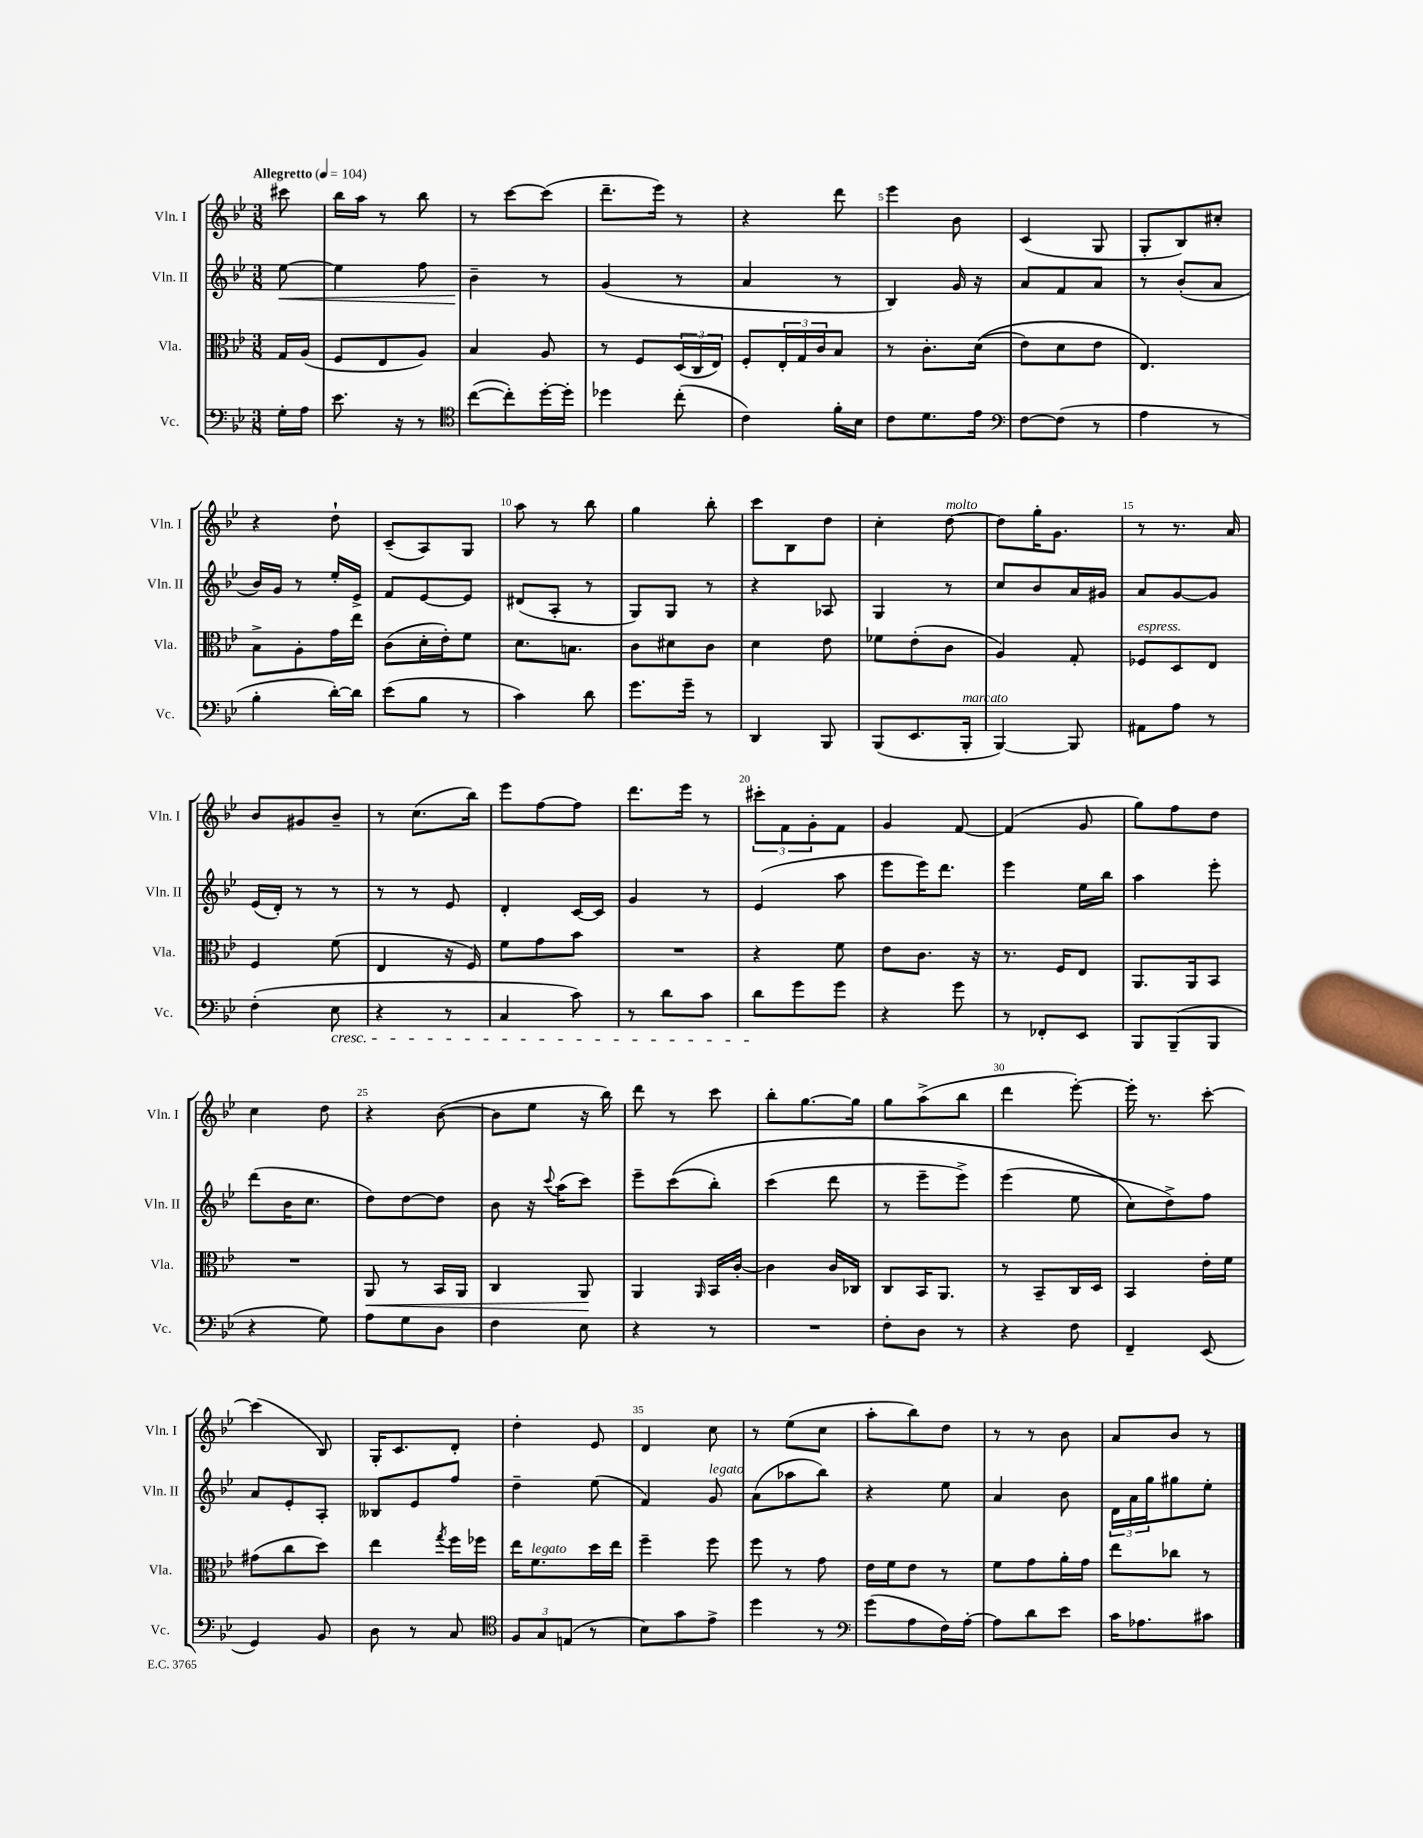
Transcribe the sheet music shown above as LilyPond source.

<<
\new StaffGroup <<
\new Staff = "s0" \with { instrumentName = "Vln. I" shortInstrumentName = "Vln. I" } {
    \clef treble \key bes \major \numericTimeSignature \time 3/8 \partial 8 \tempo "Allegretto" 4 = 104
    cis'''8 |
    bes''16 a''16 r8 bes''8 |
    r8 c'''8~ c'''8( |
    d'''8.-- ees'''16) r8 |
    r4 d'''8 |
    ees'''4 bes'8 |
    c'4( g8 |
    g8-. bes8) cis''8-. |
    r4 d''8-! |
    c'8--( a8) g8 |
    a''8 r8 bes''8 |
    g''4 bes''8-. |
    c'''8 bes8 d''8 |
    c''4-. d''8~^\markup { \italic "molto" } |
    d''8 g''16-. g'8. |
    r8 r8. a'16 |
    bes'8 gis'8 bes'8-- |
    r8 c''8.( bes''16) |
    ees'''8 f''8~ f''8 |
    d'''8. ees'''16 r8 |
    \tuplet 3/2 { cis'''8-. f'8 g'8-. } f'8 |
    g'4 f'8~ |
    f'4( g'8 |
    g''8) f''8 d''8 |
    c''4 d''8 |
    r4 bes'8~( |
    bes'8 ees''8 r16 bes''16) |
    d'''8 r8 c'''8 |
    bes''8-. g''8.~ g''16 |
    g''8 a''8->( bes''8 |
    d'''4 ees'''8~-.) |
    ees'''16-. r8. c'''8~-. |
    c'''4( bes8) |
    g16-. c'8. d'8-. |
    d''4-. ees'8 |
    d'4 c''8 |
    r8 ees''8( c''8 |
    a''8-. bes''8) d''8 |
    r8 r8 bes'8 |
    a'8 bes'8 r8 \bar "|." |
}
\new Staff = "s1" \with { instrumentName = "Vln. II" shortInstrumentName = "Vln. II" } {
    \clef treble \key bes \major \numericTimeSignature \time 3/8 \partial 8
    ees''8~\< |
    ees''4 f''8 |
    bes'4--\! r8 |
    g'4( r8 |
    a'4 r8 |
    bes4) g'16 r16 |
    a'8 f'8 a'8 |
    r8 bes'8-.( a'8 |
    bes'16) g'16 r8 ees''16-. ees'16-> |
    f'8 ees'8~ ees'8 |
    dis'8( a8-. r8 |
    g8) g8 r8 |
    r4 aes8 |
    g4 r8 |
    c''8 bes'8 a'16 gis'16 |
    a'8 g'8~ g'8 |
    ees'16( d'16-.) r8 r8 |
    r8 r8 ees'8 |
    d'4-. c'16~ c'16 |
    g'4 r8 |
    ees'4( a''8 |
    ees'''8 ees'''16) d'''8. |
    ees'''4 ees''16 bes''16 |
    a''4 ees'''8-. |
    d'''8( bes'16 c''8. |
    d''8) d''8~ d''8 |
    bes'8 r16 \appoggiatura { c'''8 } a''16( c'''8) |
    ees'''8-- c'''8(\( bes''8-.) |
    c'''4( d'''8 |
    r8 ees'''8-- ees'''8->) |
    ees'''4( ees''8 |
    c''8\) d''8->) f''8 |
    a'8 ees'8-. a8-. |
    beses8 ees'8 f''8 |
    d''4-- ees''8( |
    f'4) g'8^\markup { \italic "legato" } |
    a'8( aes''8 bes''8) |
    r4 ees''8 |
    a'4 bes'8 |
    \tuplet 3/2 { d'16 a'16 g''16 } gis''8 ees''8-. \bar "|." |
}
\new Staff = "s2" \with { instrumentName = "Vla." shortInstrumentName = "Vla." } {
    \clef alto \key bes \major \numericTimeSignature \time 3/8 \partial 8
    g16 a16( |
    f8 ees8 a8) |
    bes4 a8 |
    r8 f8 \tuplet 3/2 { d16( c16 ees16) } |
    f8-. \tuplet 3/2 { ees16-. g16 c'16 } bes8 |
    r8 c'8.-. d'16(\( |
    ees'8) d'8 ees'8 |
    ees4.\) |
    bes8-> a8-. g'16 ees''16 |
    c'8( d'16-. ees'16-.) f'8 |
    d'8. b8. |
    c'8 dis'8 c'8 |
    d'4 ees'8 |
    fes'8 ees'8-.( c'8 |
    a4) g8-. |
    fes8^\markup { \italic "espress." } d8 ees8 |
    f4 f'8( |
    ees4 r16 f16) |
    f'8 g'8 bes'8 |
    R4. |
    r4 f'8 |
    ees'8 c'8. r16 |
    r8. f16 ees8 |
    a,8. a,16 bes,8 |
    R4. |
    a,8\< r8 bes,16 a,16 |
    c4 a,8\! |
    a,4 \grace { a,16 } bes,16 c'16~-. |
    c'4 c'16 ces16 |
    c8 bes,16 a,8. |
    r8 bes,8-- c16 d16 |
    bes,4 ees'16-. f'16 |
    gis'8( c''8 d''8) |
    ees''4 \acciaccatura { g''8 } f''16 fes''16 |
    ees''16 f'8.^\markup { \italic "legato" } d''16 ees''16 |
    f''4-- f''8 |
    f''8 r8 g'8 |
    ees'16 f'16 ees'8 r8 |
    f'8 g'8 a'16-. g'16 |
    ees''8 ces''8 r8 \bar "|." |
}
\new Staff = "s3" \with { instrumentName = "Vc." shortInstrumentName = "Vc." } {
    \clef bass \key bes \major \numericTimeSignature \time 3/8 \partial 8
    g16-. a16 |
    ees'8. r16 r8 |
    \clef tenor c''8~( c''8-.) d''16~-. d''16-. |
    des''4 c''8-.( |
    c'4) f'16-. bes16 |
    c'8 d'8. ees'16 |
    \clef bass f8~ f8( r8 |
    a4 r8 |
    bes4-. d'16~-.) d'16 |
    ees'8( bes8 r8 |
    c'4) d'8 |
    g'8. g'16-- r8 |
    d,4 bes,,8 |
    bes,,8( ees,8. bes,,16-.^\markup { \italic "marcato" } |
    bes,,4~) bes,,8 |
    ais,8 a8 r8 |
    f4-.( ees8\cresc |
    r4 r8 |
    c4 c'8) |
    r8 d'8 c'8 |
    d'8\! g'8 g'8 |
    r4 g'8 |
    r8 fes,8-. ees,8 |
    bes,,8 bes,,8--( bes,,8 |
    r4 g8) |
    a8 g8 d8 |
    f4 ees8 |
    r4 r8 |
    R4. |
    f8-. d8 r8 |
    r4 f8 |
    f,4-- ees,8( |
    g,4) bes,8 |
    d8 r8 c8 |
    \clef tenor \tuplet 3/2 { f8 g8 e8( } r8 |
    bes8) g'8 ees'8-> |
    d''4 r8 |
    \clef bass g'8( a8 f16) a16~-. |
    a8 d'8 ees'8 |
    c'16 aes8. cis'8 \bar "|." |
}
>>
>>
\layout { \context { \Score \override BarNumber.break-visibility = ##(#f #t #t) barNumberVisibility = #(every-nth-bar-number-visible 5) } }
